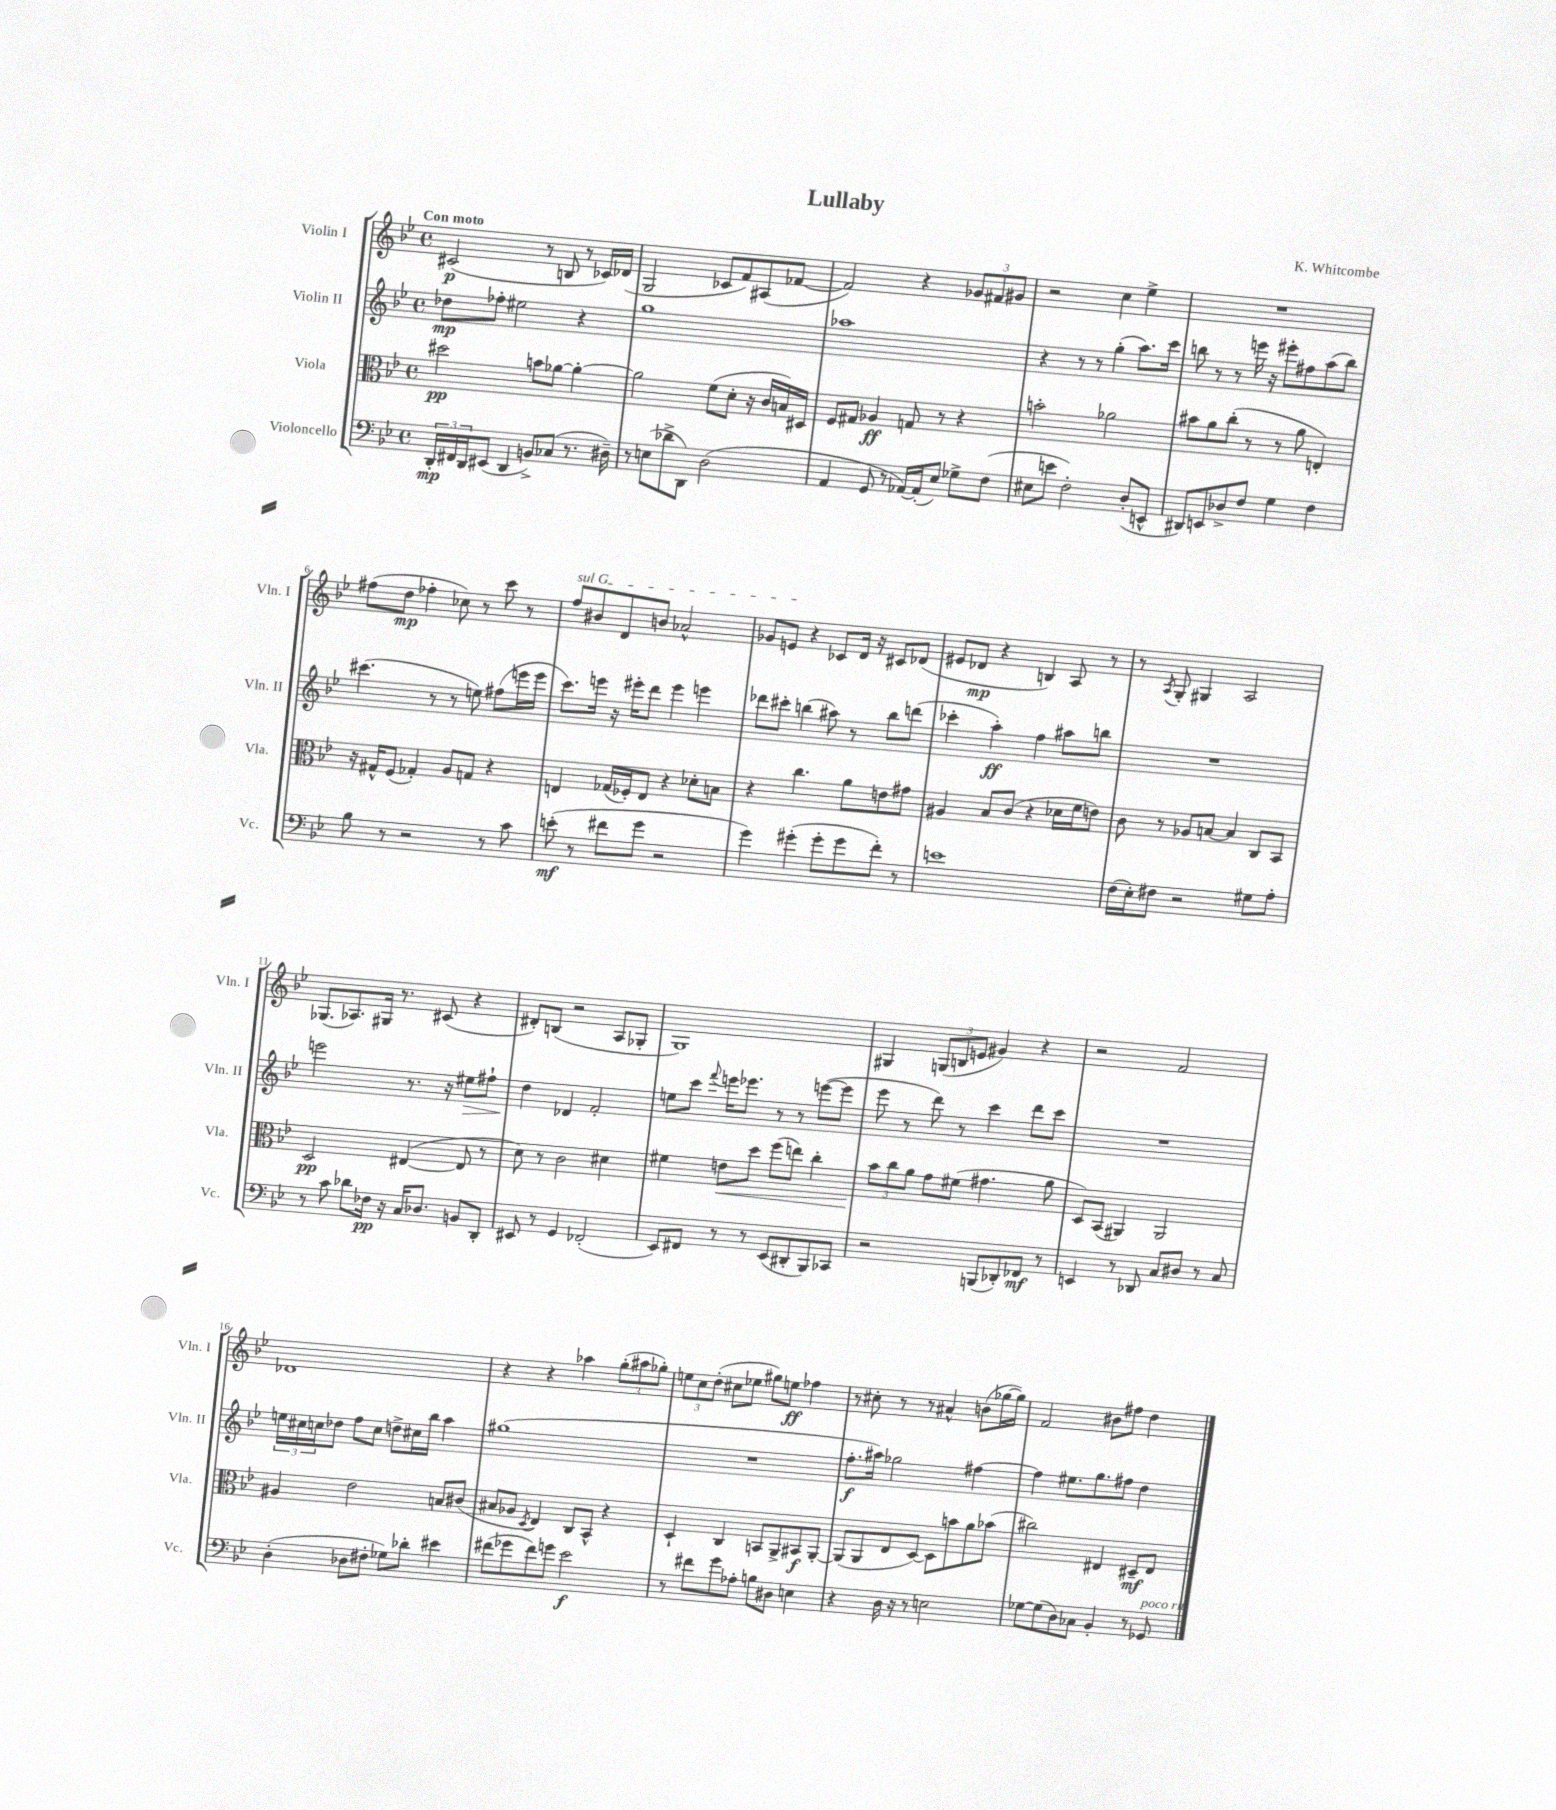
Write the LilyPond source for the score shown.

\header { title = "Lullaby" composer = "K. Whitcombe" }
<<
\new StaffGroup <<
\new Staff = "s0" \with { instrumentName = "Violin I" shortInstrumentName = "Vln. I" } {
    \clef treble \key bes \major \defaultTimeSignature \time 4/4 \tempo "Con moto"
    cis'2\p( r8 b8 r8 ces'16) des'16( |
    g2 ces'8 f'8) ais8( fes'8~ |
    fes'2) r4 \tuplet 3/2 { ges'8 fis'8 gis'8 } |
    r2 c''4 ees''4-> |
    R1 |
    fis''8( d''8\mp fes''4-. ces''8) r8 c'''8 r8 |
    \once \override TextSpanner.bound-details.left.text = \markup { \italic "sul G" } f''8\startTextSpan bis'8 d'8 b'8 aes'2-^ |
    ges'8 e'8\stopTextSpan r4 ces'8 d'16 r16 cis'8 des'8( |
    eis'8 des'8\mp r4 b4) a8 r8 |
    r8 \acciaccatura { a8 } g8-. gis4 a2 |
    ges8.( aes8.) gis16 r8. cis'8( r4 |
    dis'8-.) b8( r2 a8 ges8-. |
    g1) |
    gis4 \tuplet 3/2 { g8( b8 e'8 } gis'4) r4 |
    r2 f'2 |
    des'1 |
    r4 r4 aes''4 \tuplet 3/2 { g''8-.( ais''8 ges''8-.) } |
    \tuplet 3/2 { e''8 c''8 d''8-.( } cis''8 ees''8 gis''8) e''8\ff fes''4 |
    r8 cis''8-. r8 r8 ais'4-^ b'8( ges''16~ ges''16) |
    f'2 bis'8 fis''8 d''4 \bar "|." |
}
\new Staff = "s1" \with { instrumentName = "Violin II" shortInstrumentName = "Vln. II" } {
    \clef treble \key bes \major \defaultTimeSignature \time 4/4
    des''8\mp fes''8-. eis''2 r4 |
    g''1 |
    aes''1 |
    r4 r8 r8 g''4-.( a''8.) c'''16 |
    b''8 r8 r8 e'''16 r16 eis'''8-. fis''8 a''8( b''8) |
    cis'''4.( r8 r8 e''8) fis''8( e'''16 e'''16 |
    c'''8.) e'''16 r16 eis'''16-. d'''8 eis'''4 e'''4 |
    des'''8 cis'''8-. b''4( ais''8) r8 b''8 d'''8( |
    ces'''4-. a''4-.\ff) f''4 ais''8 b''8 |
    R1 |
    e'''2 r8. r16 eis''8\> fis''8-! |
    d''4\! des'4 f'2-. |
    e''8 c'''8 \appoggiatura { f'''8 } e'''16 ees'''8. r8 r8 e'''8~( e'''8 |
    ees'''8 r8 d'''8) r8 c'''4 d'''8 c'''8 |
    R1 |
    \tuplet 3/2 { e''16 cis''16 c''16 } des''8 f''8 c''8 d''8-> cis''16 bes''16 a''4 |
    gis''1( |
    R1 |
    f''8.-.\f ais''16) ges''2 fis''4~ |
    fis''4 eis''8. g''8. fis''8 d''4 \bar "|." |
}
\new Staff = "s2" \with { instrumentName = "Viola" shortInstrumentName = "Vla." } {
    \clef alto \key bes \major \defaultTimeSignature \time 4/4
    dis''2\pp b'8 aes'8~ aes'4~-. |
    aes'2 f'8( d'8-. r16 c'16 b16) dis16 |
    f8 gis8 aes4\ff g8 r8 r4 |
    b'2-. aes'2 |
    bis'8 a'8 c''8-.( r8 r8 a'8 e4-.) |
    r16 gis16-^ f8( ges4-.) a8 g8 r4 |
    e4 ges16( fes16-.) e8 r4 des'8-. b8 |
    r4 c''4. a'8 e'8 gis'8 |
    ais4 bes8 c'8( r4 des'16 f'16 e'8) |
    c'8 r8 aes8 b8~ b4 c8 bes,8 |
    d2\pp eis4~( eis8 r8 |
    d'8) r8 c'2 dis'4 |
    fis'4 e'8\< d''8 f''8( e''8) c''4-. |
    \tuplet 3/2 { bes'8\! c''8 a'8 } g'8 fis'8( gis'4. a'8 |
    d8) bes,8( ais,4) ais,2 |
    ais4 ees'2 b8 cis'8( |
    bis8 aes8 \acciaccatura { d8 } ees4) c8 bes,8-^ r4 |
    d4-! c4 b,8 a,8-> bis,8\f a,8~-. |
    a,8( a,8 ees8 d8~) d8 b'8 a'8 bes'8( |
    cis''2) eis4 dis8--\mf eis8 \bar "|." |
}
\new Staff = "s3" \with { instrumentName = "Violoncello" shortInstrumentName = "Vc." } {
    \clef bass \key bes \major \defaultTimeSignature \time 4/4
    \tuplet 3/2 { d,16-.\mp fis,16 d,16 } eis,8( d,4 b,8->) ces8( r8. dis16--) |
    r8 e8( des'8-> d,8) d2( |
    a,4 g,8 r8 aes,16~) aes,16-.( ees8) ges8-> f8( |
    eis8 e'8 f2-.) d8-.( e,8-^ |
    dis,8) e,8 des8-> f8 g4 f4 |
    bes8 r8 r2 r8 c'8 |
    e'8-.\mf( r8 fis'8 g'8 r2 |
    g'4) gis'4-.( gis'8-. gis'8 f'8-.) r8 |
    e'1 |
    f16( ees16-.) fis8 r2 gis8 a8-. |
    r8 c'8 des'8 fes16\pp r16 c16 des8. b,8 d,8-. |
    eis,8 r8 g,4 fes,2-.( |
    ees,8) fis,8 r8 r8 ees,8( dis,8-. bes,,8) ces,8 |
    r2 b,,8( des,8-.) fes,8\mf r8 |
    e,4 r8 des,8 c8 dis8 r8 c8 |
    d4-.( des8 fis8-. ges8) des'8-. eis'4 |
    fis'8( ges'8 fis'8) g'8 ees'2\f |
    r8 fis'8 g'8 aes8-. b8 dis8 e4 |
    r4 d16 r16 r8 e2 |
    ges8~ ges8( d8) ces8 bes,4-. r8 ges,8^\markup { \italic "poco rit." } \bar "|." |
}
>>
>>
